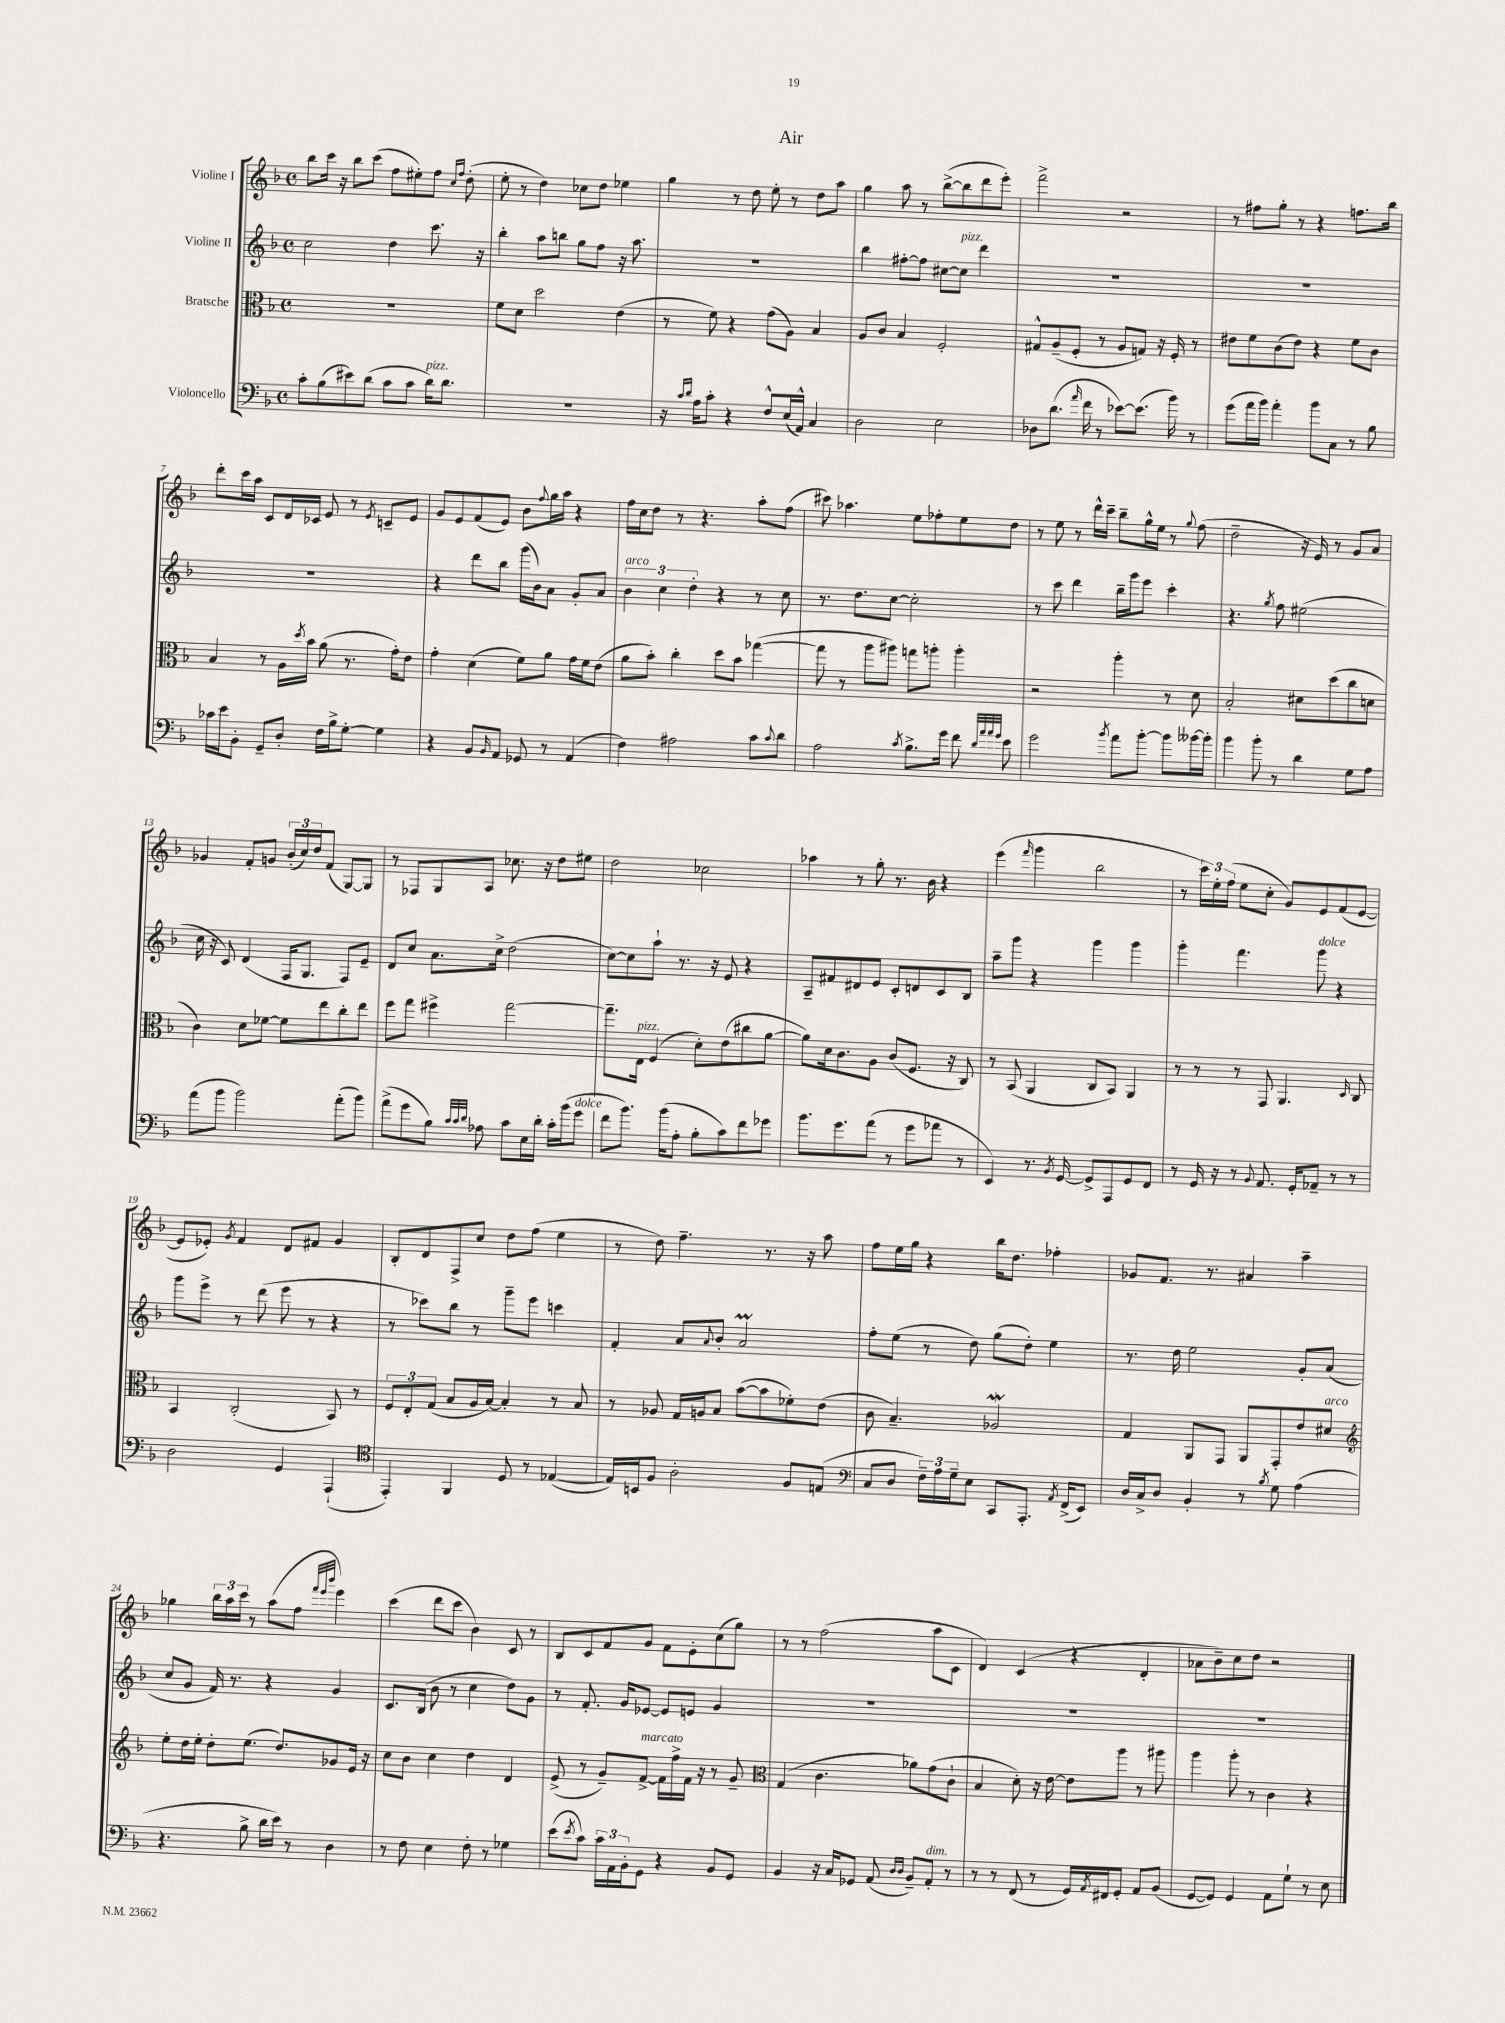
\header { title = "Air" }
<<
\new StaffGroup <<
\new Staff = "s0" \with { instrumentName = "Violine I" } {
    \clef treble \key f \major \defaultTimeSignature \time 4/4
    bes''8 c'''16 r16 bes''8 c'''8( f''8 eis''8-.) f''8 \grace { c''16 f''16 } d''8-.( |
    e''8-. r8 d''4) ces''8 d''8 ees''4 |
    g''4 r8 d''8 e''8-. r8 d''8 a''8 |
    g''4 a''8 r8 bes''8~->( bes''8 d'''8 e'''8-.) |
    f'''2-> r2 |
    r8 fis''8 g''8-. r8 r4 f''8. bes''16 |
    d'''8-. c'''16 a''16 c'8 d'16 ces'16 e'8 r8 \acciaccatura { e'8 } c'8-- e'8 |
    g'8 e'8 f'8( e'8) bes'8 \appoggiatura { f''8 } g''16 a''16 r4 |
    f''16 c''16 d''8 r8 r4. a''8-. f''8( |
    cis'''8) aes''4. e''8 fes''8-. e''8 d''8 |
    r8 e''8 r8 d'''16-^ c'''16-- bes''8-- g''16-^ e''16 r8 \appoggiatura { g''8 } f''8( |
    d''2-- r16 e'16) r8 g'8 a'8 |
    ges'4 f'8-. g'8 \tuplet 3/2 { bes'16-.( c''16) d''16 } f'8( g8~) g8 |
    r8 fes8 g8 a8 ces''8. r16 d''8 eis''8 |
    d''2 ces''2 |
    aes''4 r8 g''8-. r8. bes'16 r4 |
    e'''4( \grace { f'''16 } g'''4 bes''2 |
    r8 \tuplet 3/2 { c'''16) e''16-. f''16( } e''8 c''8-. g'8) e'8 f'8( e'8~ |
    e'8 ees'8-.) \acciaccatura { g'8 } f'4 d'8 fis'8 g'4 |
    bes8-. d'8 f8-> c''8 d''8 f''8( e''4 |
    r8 d''8) f''4.-- r8. r16 a''8 |
    f''8 e''16 g''16 r4 bes''16 d''8. fes''4-. |
    ges'8 f'8. r8. ais'4 a''4-- |
    ges''4 \tuplet 3/2 { bes''16 a''16 c'''16 } r8 a''8( f''8 \grace { f'''32 e'''32 bes'''32 } e'''4) |
    c'''4( d'''8 c'''8 bes'4) c'8 r8 |
    bes8 c'8 f'8 g'8 f'8 e'8-. c''8( g''8) |
    r8 r8 f''2( a''8 c'8 |
    d'4) c'4( r4 d'4-. |
    aes'8 bes'8--) c''8 d''8 r2 \bar "|." |
}
\new Staff = "s1" \with { instrumentName = "Violine II" } {
    \clef treble \key f \major \defaultTimeSignature \time 4/4
    c''2 d''4 c'''8. r16 |
    bes''4-. a''8 b''8 g''8 f''8 r16 a''8. |
    R1 |
    bes''4 fis''8~-. fis''8 cis''8~ cis''8^\markup { \italic "pizz." } d'''4 |
    R1 |
    R1 |
    R1 |
    r4 d'''8 bes''8 g'''16( bes'16) a'8 g'8-. a'8 |
    \tuplet 3/2 { bes'4^\markup { \italic "arco" } c''4 d''4-. } r4 r8 c''8 |
    r8. d''8. c''8~ c''2-. |
    r8 c'''8 d'''4 bes''16-- g'''16 e'''8 c'''4-. |
    r4. \acciaccatura { g''8 } f''8 eis''2( |
    c''16 r16 c'8) d'4( f16 g8. f8) e'8-- |
    d'8 c''8 a'8. c''16-> d''2( |
    c''8~) c''8 a''8-! r8. r16 e'8 r4 |
    a8-- fis'8 dis'8 e'8 c'8-. d'8 c'8 bes8 |
    a''8-- g'''8 r4 g'''4 g'''4 |
    g'''4-. f'''4. g'''8^\markup { \italic "dolce" } r4 |
    g'''8 e'''8-> r8 d'''8( e'''8 r8 r4 |
    r8 ces'''8) bes''8 r8 g'''8-- e'''8 c'''4 |
    f'4-. a'8 \appoggiatura { a'8 } bes'8-. a'2\prall |
    f''8-. e''8( r8 d''8) g''8( d''8-.) e''4 |
    r8. d''16 e''2 g'8-. a'8( |
    c''8 g'8 f'16) r8. r4 g'4 |
    c'8. bes16( bes'8 r8 c''4 d''8) g'8 |
    r8 f'8.-. g'16 ees'8~ ees'8 e'8 g'4 |
    R1 |
    R1 |
    R1 \bar "|." |
}
\new Staff = "s2" \with { instrumentName = "Bratsche" } {
    \clef alto \key f \major \defaultTimeSignature \time 4/4
    R1 |
    f'8 d'8 d''2 e'4( |
    r8 f'8) r4 g'8( a8) bes4 |
    a8 c'8 bes4 f2-. |
    gis8-^ a8--( f8-. r8 a8 g8) r16 f16-. r8 |
    eis'8 f'8 c'8( eis'8) r4 f'8 c'8 |
    bes4 r8 a16 \acciaccatura { d''8 } bes'16 a'8( r8. g'16-.) e'8 |
    g'4-. d'4( f'8) a'8 g'16 f'16 e'8( |
    a'8 bes'8-.) c''4-. d''8 bes'8 ges''4~( |
    ges''8 r8 a''8 ais''8) g''8 a''8-. a''4-. |
    r2 a''4-. r8 d'8 |
    bes2-. dis'8 d''8( c''8 d'8 |
    c'4) d'8 fes'8~ fes'8 e''8 c''8-. e''8 |
    f''8 g''8 fis''4-> g''2~ |
    g''8.-- e16^\markup { \italic "pizz." } f4( d'8-.) e'8( cis''8 a'8~ |
    a'8) d'16 c'8. a8 c'8( f8. r16 c8) |
    r8 bes,8( a,4 c8 bes,8) a,4 |
    r8 r8 r8 g,8 a,4. \grace { d16 } c8 |
    bes,4 c2-.( bes,8) r8 |
    \tuplet 3/2 { f8 e8-. g8( } bes8 a16 bes16~) bes4-. r8 bes8 |
    r8 aes8 g16 a16 bes8 bes'8~( bes'8 fes'8-.) e'8( |
    c'8 bes4.--) aes2\mordent |
    g4 a,8 g,8 a,8 g,8-. e'8 dis'8^\markup { \italic "arco" } |
    \clef treble e''8-. d''16 e''16-. d''8-. e''8.( d''8.) ges'8 e'16 r16 |
    c''8 bes'8 c''4 d''4 d'4 |
    e'8->( r8 g'8--) f'8~->^\markup { \italic "marcato" } f'16 f''16-> f'16 r16 r8 g'8-- |
    \clef alto g4( c'4. aes'8) g'8( c'8-! |
    bes4 d'8-.) r16 e'16~ e'8 a''8 r8 ais''8 |
    a''4 a''8-. r8 c'4 r4 \bar "|." |
}
\new Staff = "s3" \with { instrumentName = "Violoncello" } {
    \clef bass \key f \major \defaultTimeSignature \time 4/4
    c'8-. bes8( eis'8) d'8( c'8 c'8 d'16^\markup { \italic "pizz." }) d'8. |
    R1 |
    r16 \grace { c'16 d'16 } a16 c'8-. r4 f8-^ e16( a,16-^) c4 |
    d2 e2 |
    des8 d'8.( \grace { a'16 } f'16 r8 ees'8~) ees'8.( bes'16) r8 |
    g'8( a'16 bes'16) a'4-. bes'8 c8 r8 bes8 |
    ces'16 e'16 bes,8-. g,8-- d8-. f16 bes16-> g8~-. g4 |
    r4 bes,8 \grace { bes,16 } a,8 ges,8 r8 a,4( |
    f4) ais2 c'8 \appoggiatura { c'8 } d'8 |
    a2 \acciaccatura { c'8 } bes8.-> g'16 f'8 \grace { d'32 a'32 a'32 g'32 } e'8 |
    g'2 \acciaccatura { bes'8 } a'8 bes'8~-. bes'8 beses'16~ beses'16-. |
    bes'4 bes'8-. r8 d'4 g8 a8 |
    a'8( bes'8 bes'2) a'8-.( bes'8) |
    a'8->( g'8 bes8) \grace { c'32 c'32 d'32 } aes8 c'8 e16 d'16-. c'16-. bes'16( g'8^\markup { \italic "dolce" } |
    f'8 bes'8.) bes'16( a8-. bes8-. c'8) f'8 ges'8 |
    bes'8. g'8. a'8( r8 g'8 aes'8 r8 |
    e,4) r8. \acciaccatura { bes,8 } g,16~ g,8-> a,,8 g,8 f,8 |
    r8 g,16 r16 r8 \appoggiatura { bes,8 } a,8. g,16-. aes,8-- r8 r8 |
    d2 g,4 a,,4-!( |
    \clef tenor e,4-.) f,4 d8 r8 ees4~( |
    ees16) b,16 f8 a2-. f8 e8( |
    \clef bass c8 d8 \tuplet 3/2 { f16--) a16 g16-- } e8 c,8 a,,8.-. \acciaccatura { a,8 } f,16->( e,8) |
    d16 c16-> d8 bes,4-. r8 \acciaccatura { bes8 } g8 a4( |
    r4. bes8-> d'16 e'16) r8 d4 |
    r8 f8 e4 f8-. r8 ges4 |
    e'8( \acciaccatura { e'8 } c'8) \tuplet 3/2 { c'16 a,16 bes,16-. } g,8 r4 bes,8 g,8 |
    bes,4 r16 c16 ges,8 a,8( \grace { d16 d16 } bes,8--) a,8-.^\markup { \italic "dim." } r8 |
    r8 r8 f,8( r8 g,16) \acciaccatura { a,8 } fis,16 g,8-. a,8 bes,8( |
    g,8~ g,8) g,4 a,8 g8-! r8 e8 \bar "|." |
}
>>
>>
